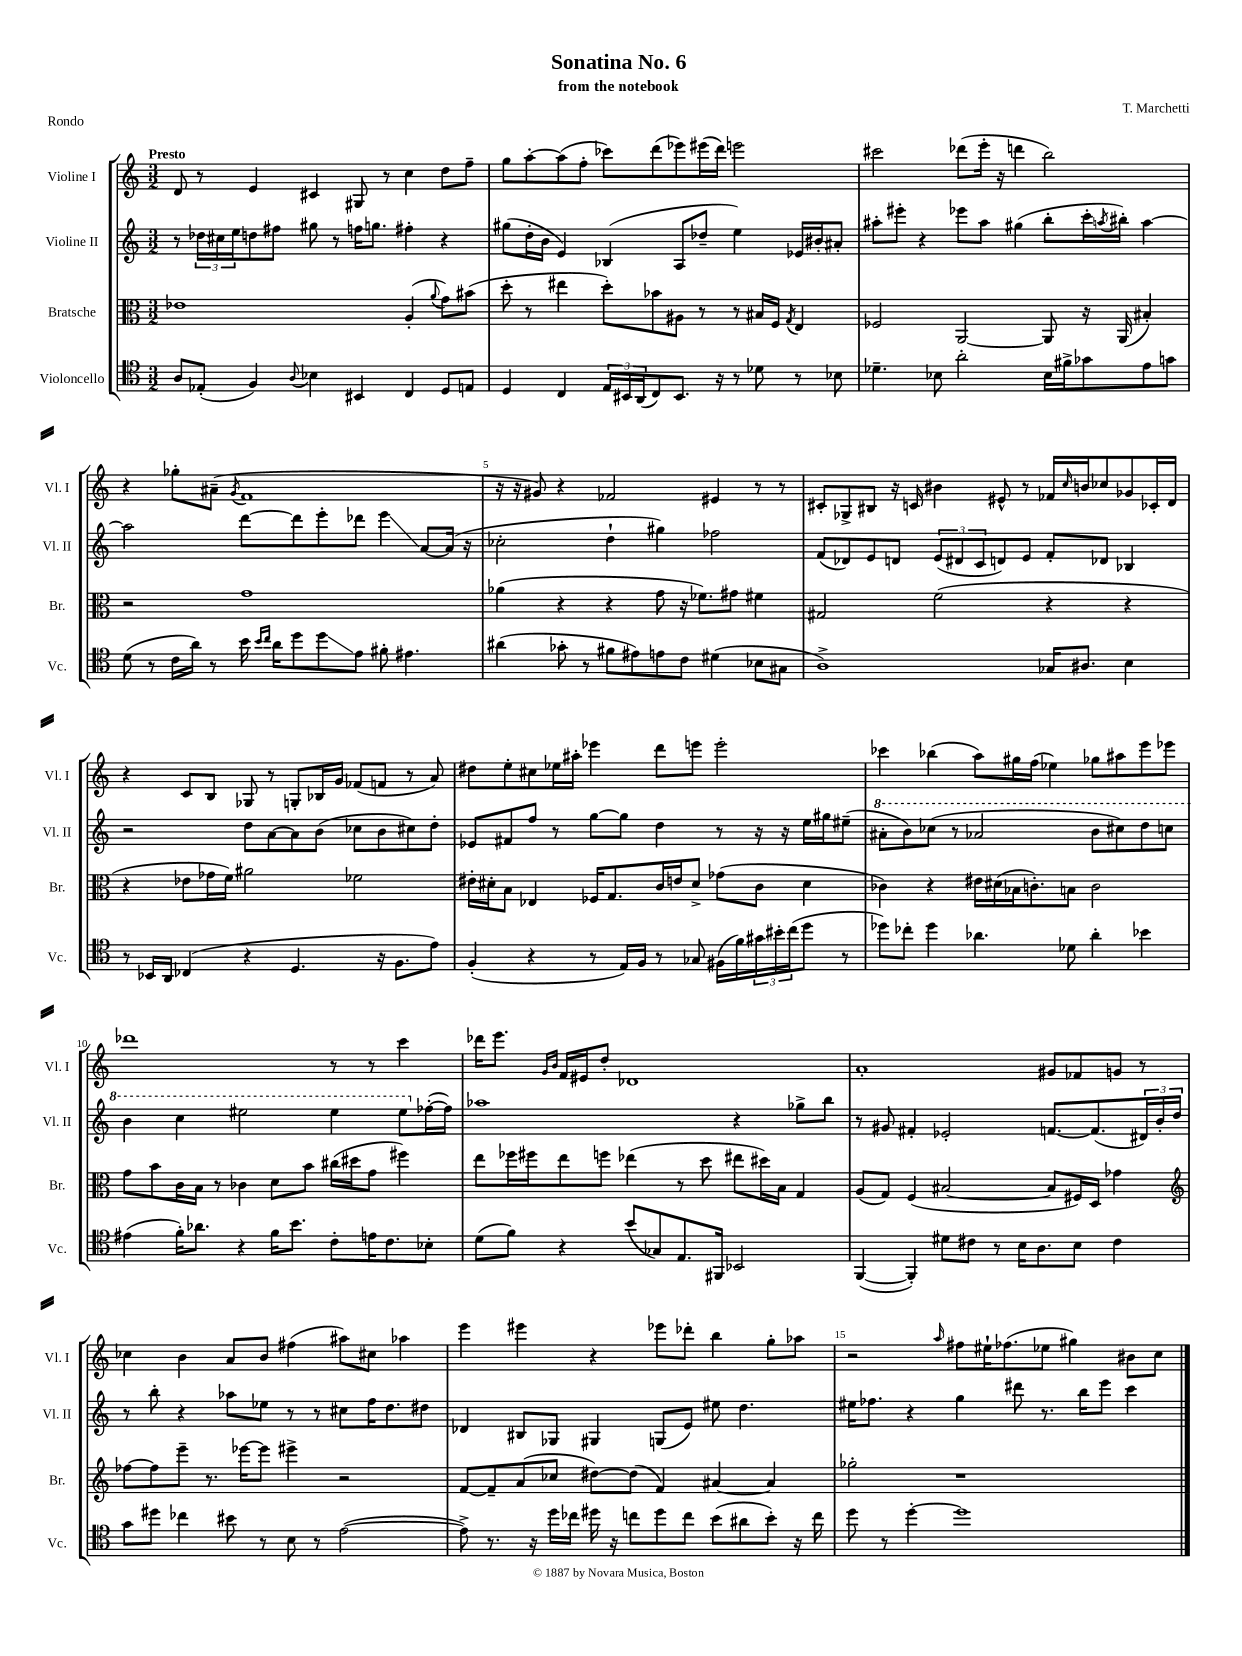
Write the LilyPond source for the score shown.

\header { title = "Sonatina No. 6" composer = "T. Marchetti" subtitle = "from the notebook" piece = "Rondo" }
<<
\new StaffGroup <<
\new Staff = "s0" \with { instrumentName = "Violine I" shortInstrumentName = "Vl. I" } {
    \clef treble \key c \major \numericTimeSignature \time 3/2 \tempo "Presto"
    d'8 r8 e'4 cis'4 gis8 r8 c''4 d''8 f''8-- |
    g''8 a''8~-. a''8( f''8-. ces'''8) d'''8( ees'''8) eis'''16( d'''16) e'''2 |
    cis'''2 des'''8( e'''16-. r16 d'''4 b''2) |
    r4 ges''8-. ais'8--( \acciaccatura { g'8 } f'1 |
    r16 r16 gis'8) r4 fes'2 eis'4 r8 r8 |
    cis'8-. ges8-> bis8 r16 c'16 bis'4 eis'8-^ r8 fes'16 \grace { c''16 } b'16 ces''8 ges'8 ces'16-. d'16 |
    r4 c'8 b8 ges8 r8 g8-. bes16 g'16 fes'8( f'8 r8 a'8) |
    dis''8 e''8-. cis''8 ees''16 ais''16-. ees'''4 d'''8 e'''8 e'''2-. |
    ces'''4 bes''4( a''8) gis''16 f''16( ees''4) ges''8 ais''8 e'''8 ees'''8 |
    des'''1 r8 r8 c'''4 |
    des'''16 e'''8. \grace { g'16 b'16 } f'16 eis'16 d''8-. des'1 |
    a'1-. gis'8 fes'8 g'8 r8 |
    ces''4 b'4 a'8 b'8 fis''4( ais''8) cis''8 aes''4 |
    e'''4 eis'''4 r4 ees'''8 des'''8-. b''4 g''8-. aes''8 |
    r2 \grace { a''16 } fis''8 eis''16-! fes''8.( ees''8 gis''4) bis'8 c''8 \bar "|." |
}
\new Staff = "s1" \with { instrumentName = "Violine II" shortInstrumentName = "Vl. II" } {
    \clef treble \key c \major \numericTimeSignature \time 3/2
    r8 \tuplet 3/2 { des''16 cis''16 e''16 } d''8 fis''8 gis''8 r8 f''16 g''8. fis''4-. r4 |
    gis''8( d''16-. b'16 e'4) bes4( a8 des''8-- e''4) ees'16 bis'16-. ais'8-. |
    ais''8-. eis'''8-. r4 ees'''8 ais''8 gis''4( b''8-. c'''16-. \acciaccatura { a''8 } bis''16-.) a''4~ |
    a''2 d'''8~ d'''8 e'''8-. des'''8 e'''4\glissando a'8~ a'16( r16 |
    ces''2-. d''4-! gis''4) fes''2 |
    f'8( des'8) e'8 d'8 \tuplet 3/2 { e'8( dis'8 c'8 } d'8) e'8 f'8-. des'8 bes4 |
    r2 d''8 a'8~ a'8 b'8( ces''8 b'8 cis''8) d''8-. |
    ees'8 fis'8 f''8 r8 g''8~ g''8 d''4 r8 r16 r16 e''16 gis''16 eis''8--( |
    \ottava #1 ais''8-. b''8) ces'''8( r8 aes''2 b''8 cis'''8) d'''8 c'''8 |
    b''4 c'''4 eis'''2 eis'''4 eis'''8 \ottava #0 fes''16~-.( fes''16) |
    aes''1 r4 ges''8-> b''8 |
    r8 gis'8 fis'4-. ees'2-. f'8.~ f'8.( \tuplet 3/2 { dis'16) b'16-. d''16 } |
    r8 b''8-. r4 aes''8 ees''8 r8 r8 cis''8 f''16 d''8. dis''8 |
    des'4 bis8 ges8 gis4 g8( e'8) eis''8 d''4. |
    eis''16 fes''8. r4 g''4 dis'''8 r8. b''16 e'''8 c'''4 \bar "|." |
}
\new Staff = "s2" \with { instrumentName = "Bratsche" shortInstrumentName = "Br." } {
    \clef alto \key c \major \numericTimeSignature \time 3/2
    ees'1 a4-.( \appoggiatura { a'8 } g'8) bis'8( |
    d''8-. r8 eis''4 d''8-.) bes'8 ais8 r8 r8 bis16 f16 \acciaccatura { g8 } e4 |
    fes2 a,2~ a,8 r16 a,16( bis4-.) |
    r2 g'1 |
    aes'4( r4 r4 g'8 r16 fes'8.) gis'8 fis'4 |
    gis2 f'2( r4 r4 |
    r4 ees'8 ges'16 f'16) ais'2 fes'2 |
    eis'16-. dis'16-. b8 ees4 fes16 g8. c'16 e'16 dis'8-> ges'8( c'8 dis'4 |
    ces'4) r4 eis'16 dis'16( bes16 c'8.-.) b8 c'2 |
    g'8 b'8 c'16 b16 r8 ces'4 d'8 b'8 cis''16( dis''16 g'8 fis''4) |
    e''8 fes''16 fis''16 e''8 f''8 ees''4( r8 d''8 eis''8 dis''16) b16 g4 |
    a8( g8) f4( bis2~ bis8 fis16) d16 ges'4 |
    \clef treble fes''8~ fes''8 e'''8-- r8. ees'''16~ ees'''8 eis'''4-> r2 |
    f'8~ f'8-- a'8( ces''8 dis''8~) dis''8( f'4) ais'4~ ais'4 |
    ges''2-. r1 \bar "|." |
}
\new Staff = "s3" \with { instrumentName = "Violoncello" shortInstrumentName = "Vc." } {
    \clef tenor \key c \major \numericTimeSignature \time 3/2
    a8 ees8-.( f4) \appoggiatura { a8 } bes4 bis,4 c4 d8 e8 |
    d4 c4 \tuplet 3/2 { e16 bis,16 a,16( } c8) bis,8. r16 r8 des'8 r8 bes8 |
    des'4.-- bes8 a'2-. bes16 fis'16-> ges'8 e'8 g'8 |
    d'8( r8 c'16 a'16) r8 b'16 \grace { b'16 c''16 } a'16 d''8 d''8\glissando e'8 fis'8-. eis'4. |
    ais'4( ges'8-. r8 fis'8 eis'8) e'8 c'8 dis'4( bes8 gis8 |
    a1->) ges16 ais8. b4 |
    r8 bes,16 a,16 ces4( r4 d4. r16 f8. e'8) |
    f4-.( r4 r8 e16) f16 r8 ges8 fis16( f'16) \tuplet 3/2 { gis'16 bis'16-. c''16( } d''8 r8 |
    des''8) ces''8-. des''4 aes'4. des'8 aes'4-. bes'4 |
    eis'4( f'16-.) aes'8. r4 f'16 b'8. c'8-. e'16 c'8. bes8-. |
    d'8( f'8) r4 b'8( ges8) e8. fis,16 bes,2 |
    f,4~( f,4-.) dis'8 cis'8 r8 b16 a8. b8 cis'4 |
    g'8 dis''8 ces''4 bis'8 r8 b8 r8 e'2~( |
    e'8->) r8. r16 d''16 ces''16 dis''16 r16 c''8 dis''8 c''8 b'8( ais'8 b'8-.) r16 c''16 |
    d''8 r8 d''4~-. d''1 \bar "|." |
}
>>
>>
\layout { \context { \Score \override BarNumber.break-visibility = ##(#f #t #t) barNumberVisibility = #(every-nth-bar-number-visible 5) } }
